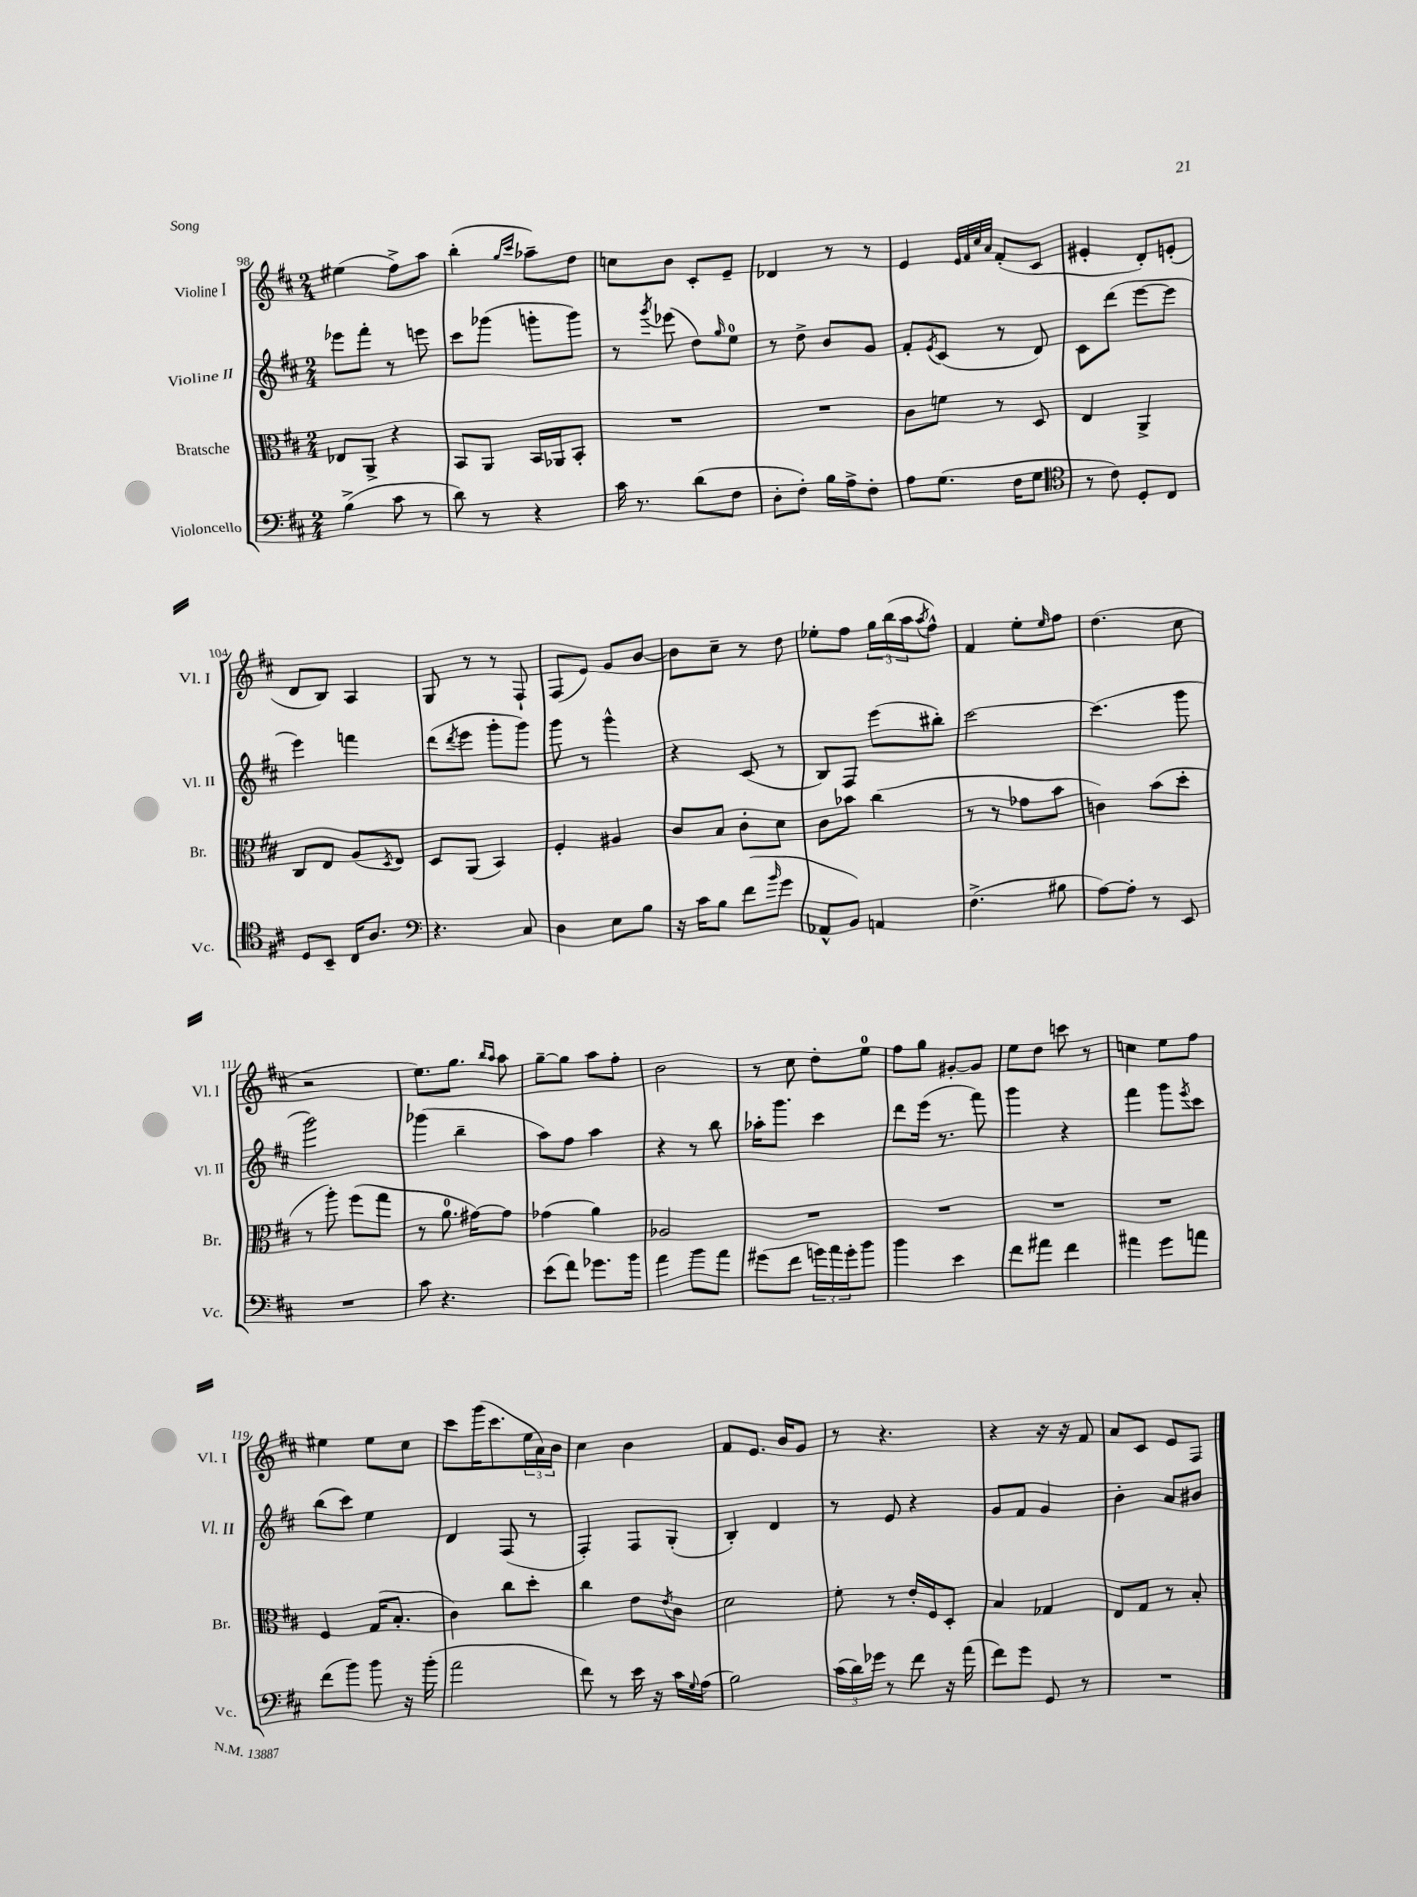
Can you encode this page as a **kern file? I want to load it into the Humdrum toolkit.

**kern	**kern	**kern	**kern
*part4	*part3	*part2	*part1
*staff4	*staff3	*staff2	*staff1
*I"Violoncello	*I"Bratsche	*I"Violine II	*I"Violine I
*I'Vc.	*I'Br.	*I'Vl. II	*I'Vl. I
*clefF4	*clefC3	*clefG2	*clefG2
*k[f#c#]	*k[f#c#]	*k[f#c#]	*k[f#c#]
*M2/4	*M2/4	*M2/4	*M2/4
=98	=98	=98	=98
(4B^\	8E-X/L	8eee-X\L	(4ee#X\
.	8AA^/J	8fff#'\J	.
8c#\	4r	8r	8ff#^\L)
8r	.	8eeen\	8aa\J
=99	=99	=99	=99
8d\)	8BB/L	8ccc#\L	(4bb'\
8r	8AA/J	(8ggg-X\J	.
.	.	.	16qqgg/LL
.	.	.	16qqccc#/JJ
4r	16BB/LL	8gggn'\L	8aa-X~\L)
.	16AA-X/J	.	.
.	8BB'/J	8ggg\J)	8dd\J
=100	=100	=100	=100
16c#\	2r	8r	8ccn\L
8.r	.	.	.
.	.	8qggg/	.
.	.	(8eee-X\	8b\J
(8d\L	.	8dd\L)	8c#'/L
.	.	16qqgg/	.
8F#\J	.	8ee\J	8e~/J
=101	=101	=101	=101
8D'\L	2r	8r	4d-X/
8F#'\J)	.	8dd^\	.
16B\LL	.	8b/L	8r
16A^\J	.	.	.
8F#'\J	.	8g/J	8r
=102	=102	=102	=102
8A\L	8c#\L	8f#'/L	4e/
.	.	8qe/	.
(8.G\J	8fn\J	(8c#/J	.
.	.	.	32qqe/LLL
.	.	.	32qqf#/
.	.	.	32qqcc#/
.	.	.	32qqa/JJJ
.	8r	8r	(8f#'/L
16F#\KL	.	.	.
8G\J	8D/	8d/)	8c#/J
=103	=103	=103	=103
*clefC4	*	*	*
8r	4E/	8c#\L	4e#X'/
8c#\)	.	(8ddd\J	.
8D'/L	4AA^/	[8eee\L	8d'/L)
8C#/J	.	8eee\J]	(8en'/J
!!LO:LB:g=z
=104	=104	=104	=104
8D/L	8C#/L	4eee\)	8d/L
8BB~/J	8E/J	.	8B/J)
16C#/KL	(8A/L	4fffn\	4A/
8.A/J	.	.	.
.	8qD/	.	.
.	8E/J)	.	.
=105	=105	=105	=105
*clefF4	*	*	*
4.r	8D/L	(8ddd\L	8G/
.	.	8qddd/	.
.	(8AA/J	8eee\J	8r
.	4BB/)	8ggg'\L	8r
8C#/	.	8ggg\J)	8F#`/
=106	=106	=106	=106
4D\	4F#'/	8ggg\	(8F#/L
.	.	8r	8e/J)
8E\L	4A#X/	4ggg^^\	8g/L
8B\J	.	.	[8b/J
=107	=107	=107	=107
16r	8c#/L	4r	8b\L]
16c#\KL	.	.	.
8B\J	8B/J	.	8cc#~\J
(8f#\L	8c#'\L	(8c#/	8r
16qqb/	.	.	.
8g\J	8d\J	8r	8dd\
=108	=108	=108	=108
8AA-X^^/L	8c#\L	8B/L)	8ee-X'\L
8BB/J)	8b-X\J	8F#/J	8ff#\J
4AAn/	(4cc#\	(8eee\L	24gg\LL
.	.	.	(24bb\
.	.	.	24aa\J
.	.	.	8qaa/
.	.	8bb#X'\J)	8ff#^^\J)
=109	=109	=109	=109
(4.F#^\	8r	[2ccc#\	4f#/
.	8r	.	.
.	8g-X\L	.	8ee'\L
.	.	.	16qqee/
8B#X\	8b\J	.	8ff#\J
=110	=110	=110	=110
[8A\L)	4cn\)	(4.ccc#\]	(4.dd\
8A'\J]	.	.	.
8r	(8b\L	.	.
8EE/	8dd'\J	8ggg\	8cc#\
!!LO:LB:g=z
=111	=111	=111	=111
2r	8r	2ggg\)	2r
.	8aa'\)	.	.
.	(8ff#\L	.	.
.	8gg\J	.	.
=112	=112	=112	=112
8c#\	8r	(4ggg-X\	8.ee\L)
4.r	8.a\	.	.
.	.	.	8.gg\J
.	.	4bb~\	.
.	[16g#X\KL)	.	.
.	.	.	16qqbb/LL
.	.	.	16qqaa/JJ
.	8g#\J]	.	8aa\
=113	=113	=113	=113
(8e\L	(4g-X\	8aa\L)	[8gg~\L
8f#\J)	.	8ff#\J	8gg\J]
8.g-X\L	4a\)	4aa\	8aa\L
.	.	.	8ff#'\J
16b\Jk	.	.	.
=114	=114	=114	=114
4a\	2A-X/	4r	2b\
8b\L	.	8r	.
8a\J	.	8bb\	.
=115	=115	=115	=115
(8g#X\L	2r	16aa-X'\KL	8r
.	.	8.ggg\J	.
8f#\J	.	.	8cc#\
24gn\LL)	.	4ccc#\	8dd'\L
24a\	.	.	.
24g'\J	.	.	.
8b\J	.	.	8ee\J
=116	=116	=116	=116
4b\	2r	8ddd\L	8ff#\L
.	.	(16eee\Jk	8gg\J
.	.	8.r	.
4e\	.	.	[8g#X'/L
.	.	8fff#\)	8g#/J]
=117	=117	=117	=117
8f#\L	2r	4ggg\	8ee\L
8a#X\J	.	.	8dd\J
4f#\	.	4r	8cccn\
.	.	.	8r
=118	=118	=118	=118
4a#X\	2r	4fff#\	4ccn\
8g\L	.	8ggg\L	8ee\L
.	.	8qeee/	.
8an\J	.	8ccc#\J	8ff#\J
!!LO:LB:g=z
=119	=119	=119	=119
(8f#\L	4F#/	(8bb\L	4ee#X\
8b\J)	.	8ccc#\J)	.
8b\	(16G/KL	4ee\	8ee#\L
.	8.B'/J	.	.
16r	.	.	8cc#\J
(16b'\	.	.	.
=120	=120	=120	=120
2a\	4c#\)	4d/	8ccc#\L
.	.	.	(16ggg\K
.	.	.	8.ccc#\
.	8cc#\L	(8F#/	.
.	8dd'\J	8r	24ee\L
.	.	.	24a\)
.	.	.	24b\JJ
=121	=121	=121	=121
8f#\)	4cc#\	4F#'/)	4cc#\
8r	.	.	.
16e\	8e\L	8F#/L	4b\
16r	.	.	.
.	8qe/	.	.
16c#\LL	8c#\J	(8G'/J	.
8qqG/	.	.	.
(16A\JJ	.	.	.
=122	=122	=122	=122
2B\)	2d\	4B'/)	8f#/L
.	.	.	8.e/J
.	.	4d/	.
.	.	.	16b/KL
.	.	.	8g/J
=123	=123	=123	=123
(24c#\LL	8f#'\	8r	8r
24d\)	.	.	.
24g-X\JJ	.	.	.
8r	8r	8e/	4.r
8f#\	16e'/LL	4r	.
.	16F#/J	.	.
16r	8D'/J	.	.
(16a\	.	.	.
=124	=124	=124	=124
8f#\L)	4B/	8g/L	4r
8g\J	.	8f#/J	.
8GG/	4G-X/	4g/	16r
.	.	.	16r
8r	.	.	8f#/
=125	=125	=125	=125
2r	8E/L	4b'\	8a/L
.	8G/J	.	8c#/J
.	8r	8a/L	8e/L
.	8B'/	8b#X/J	8F#/J
==	==	==	==
*-	*-	*-	*-
